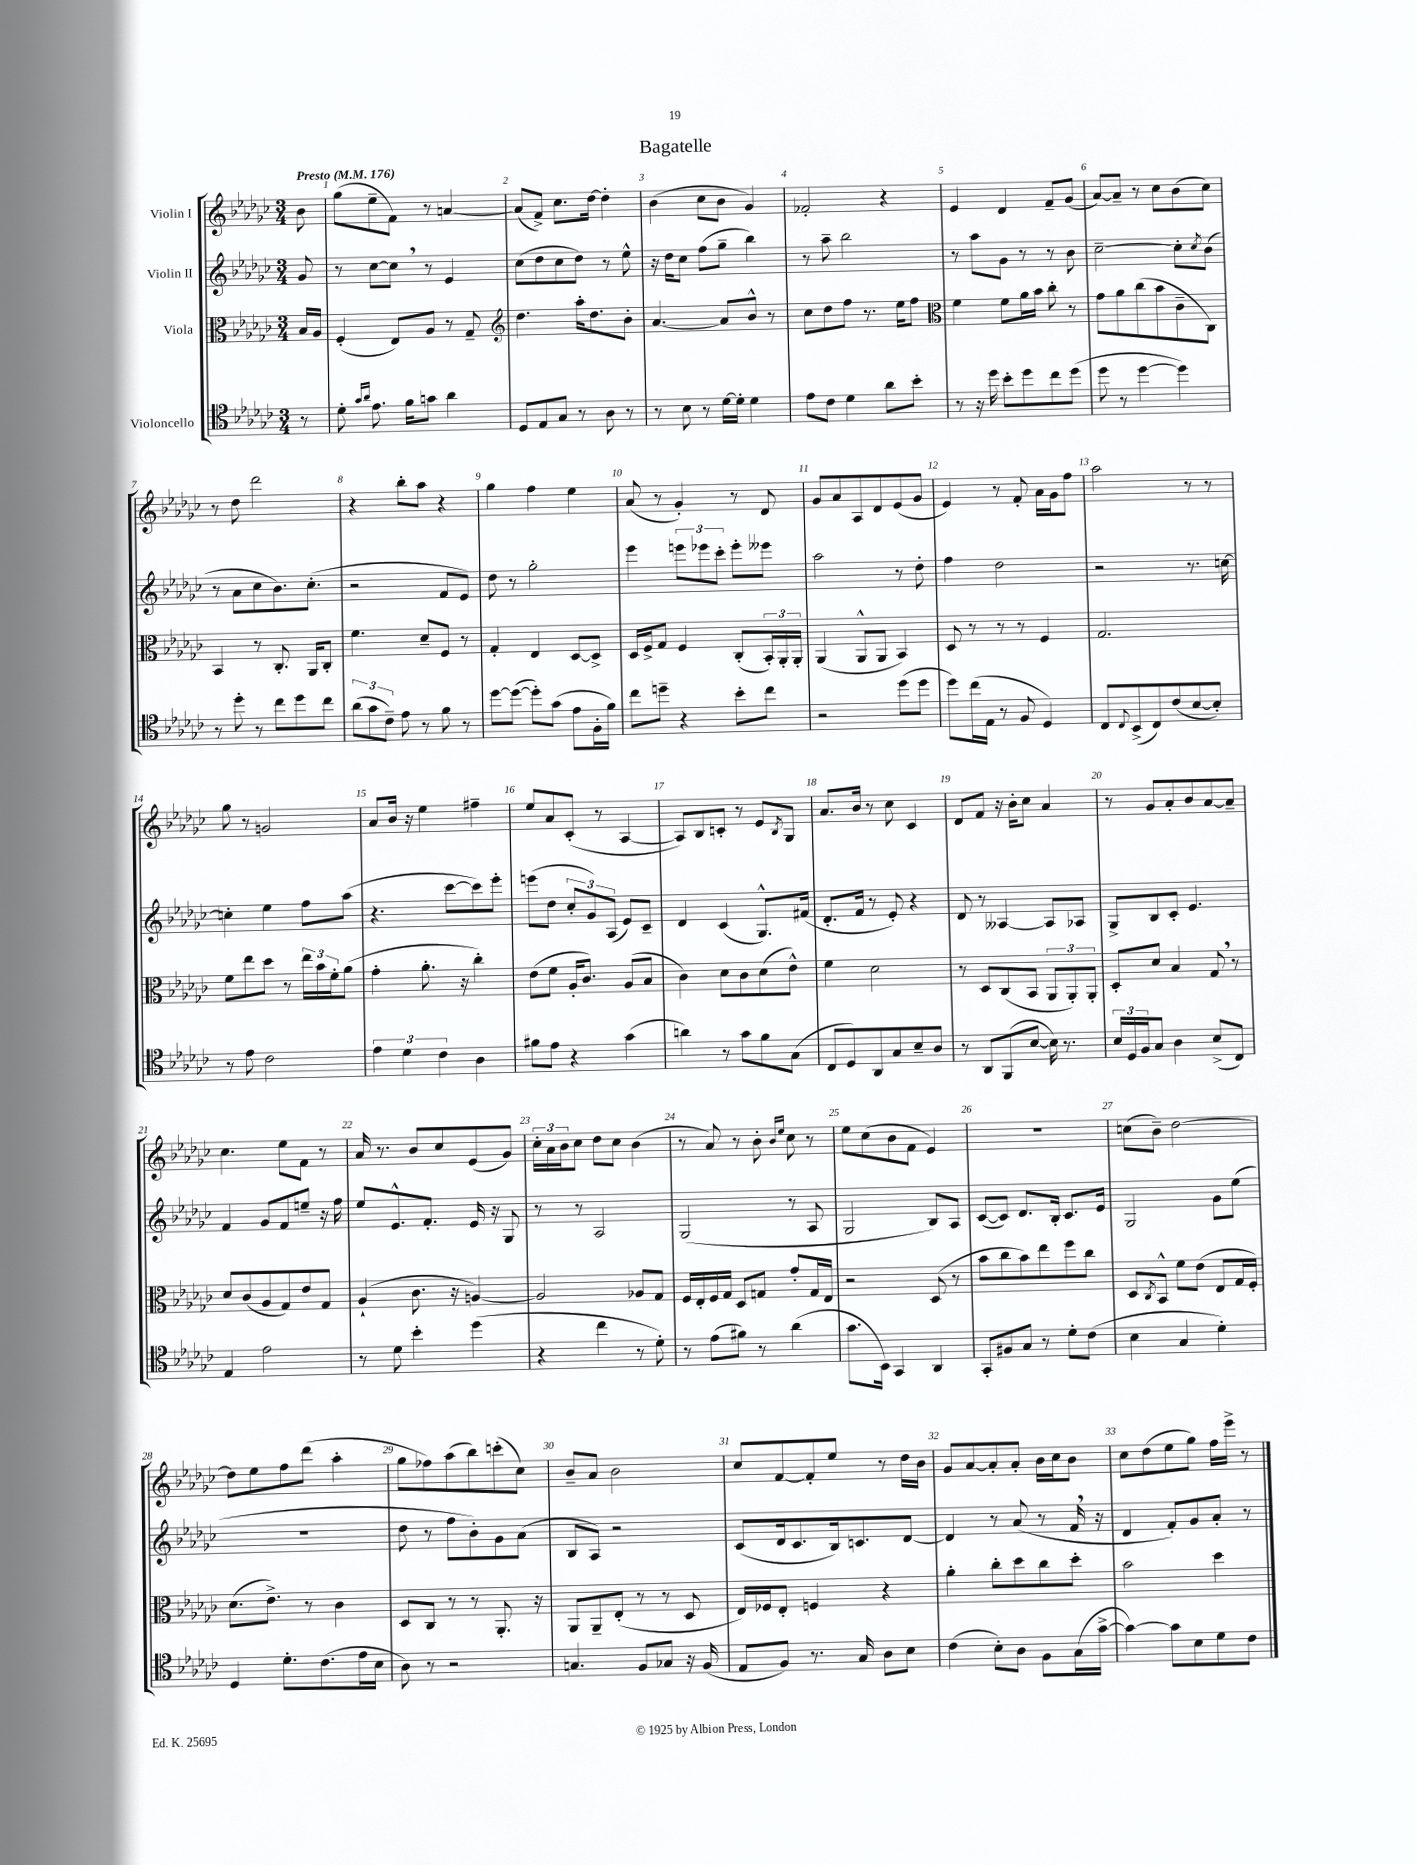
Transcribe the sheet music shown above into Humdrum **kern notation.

**kern	**kern	**kern	**kern
*staff4	*staff3	*staff2	*staff1
*clefC4	*clefC3	*clefG2	*clefG2
*k[b-e-a-d-g-c-]	*k[b-e-a-d-g-c-]	*k[b-e-a-d-g-c-]	*k[b-e-a-d-g-c-]
*M3/4	*M3/4	*M3/4	*M3/4
*MM176	*MM176	*MM176	*MM176
8r	16B-/LL	8g-/	8b-\
.	16A-/JJ	.	.
=	=	=	=
8d-'\	(4F'/	8r	(8gg-\L
16qqg-/LL	.	.	.
16qqa-/JJ	.	.	.
8.e-\	.	[8cc-\L	8ee-~\
.	8E-/L)	8cc-\]J	8f\J)
16f\LK	.	.	.
8g\J	8A-/J	8r	8r
4a-\	8r	4e-/	[4a/
.	8G-~/	.	.
=	=	=	=
*	*clefG2	*	*
8D-/L	4.dd-\	(8cc-\L	(8a/]L
8E-/	.	8dd-\	8f^/J)
8G-/J	.	8cc-\	8.cc-\L
8r	16aa-'\LK	8dd-\J)	.
.	8.dd-\	.	[16dd-\Jk
8A-\	.	8r	4dd-'\]
8r	8b-'\J	8ee-^^\	.
=	=	=	=
8r	[4.a-/	16r	(4b-\
.	.	16dd-\LK	.
8B-\	.	8cc-\J	.
8r	.	(8ff\L	8cc-\L
[16d-\LL	8a-/]L	8gg-~\J	8b-\J
16d-'\]JJ	.	.	.
4d-\	8b-^^/J	4bb-\)	4g-/)
.	8r	.	.
=	=	=	=
8e-\L	8cc-\L	8r	2f-'/
8c-\J	8dd-\	8aa-~\	.
4d-\	8ff\J	2bb-\	.
.	8.r	.	.
8a-\L	.	.	4r
.	16ee-\LK	.	.
8b-'\J	8ff\J	.	.
=	=	=	=
*	*clefC3	*	*
8r	4f\	8r	4e-/
16r	.	8aa-\L	.
16dd-\	.	.	.
8b-'\L	8f\L	8g-\J	4d-/
8dd-\	16a-\L	8r	.
.	16b-\JJ	.	.
8cc-\	8cc-'\	8r	8f~/L
(8dd-\J	8r	8b-\	(8g-/J
=	=	=	=
8dd-\	8g-\L	[2cc-~\	[8a-/L)
8r	8a-\	.	8a-~/]J
[4dd-\	(8cc-\	.	8r
.	8b-\	.	8cc-\L
4dd-\])	8c-~\	8cc-'\]L	(8b-\
.	.	8qcc-/	.
.	8C-\J)	(8b-\J	8cc-\J)
=	=	=	=
8r	4BB-/	8r	8r
8dd-'\	.	8a-\L	8dd-\
8r	8r	8cc-\	2ddd-\
8cc-\L	8.C-'/	8.b-\)	.
8dd-\	.	.	.
.	16AA-/LK	(8.cc-'\J	.
8cc-\J	8C-'/J	.	.
=	=	=	=
(12a-\L	4.f\	2r	4r
12g-\	.	.	.
12c-~\J)	.	.	.
8e-\	.	.	8bb-'\L
8r	8d-~/L	.	8aa-\J
8f\	8F/J	8f/L	4r
8r	8r	8e-/J)	.
=	=	=	=
[8dd-\L	4G-'/	8dd-\	4gg-\
(8dd-\_J	.	8r	.
8dd-'\]L)	4E-/	2gg-'\	4ff\
(8g-\J	.	.	.
8e-\L	[8D-/L	.	4ee-\
16F'\L	8D-^/]J	.	.
16f\JJ)	.	.	.
=	=	=	=
8cc-\L	16D-/LL	4eee-\	(8a-/
.	16F^/J	.	.
8dd~\J	8G-/J	.	8r
4r	4F/	12eee\L	4g-'/)
.	.	12eee-\	.
.	.	12ccc-'\J	.
8b-'\L	(8C-'/L	8eee-'\L	8r
8cc-\J	24BB-'/L)	8eee--\J	8d-/
.	24AA-'/	.	.
.	24AA-'/JJ	.	.
=	=	=	=
2r	(4AA-/	2aa-\	8g-/L
.	.	.	8a-/
.	8AA-^^/L	.	8A-/
.	8AA-/J	.	8d-/
(8dd-\L	4BB-/)	8r	(8e-/
8dd-\J	.	8dd-'\	8g-/J
=	=	=	=
8dd-\L)	8D-/	4ff\	4e-/)
(16cc-\L	8r	.	.
16E-\JJ	.	.	.
8r	8r	2dd-\	8r
8F/	8r	.	8f'/
4D-/)	4F/	.	16a-\LL
.	.	.	16g-\J
.	.	.	8ff\J
=	=	=	=
8C-/L	2.G-/	2r	2aa-\
8qqC-/	.	.	.
(8BB-^/	.	.	.
8C-/)	.	.	.
(8c-/	.	.	.
[8B-/	.	8.r	8r
8B-'/]J)	.	.	8r
.	.	[16cc\	.
=	=	=	=
8r	8f\L	4cc'\]	8gg-\
8e-\	8ee-\	.	8r
2c-\	8dd-\J	4ee-\	2g/
.	8r	.	.
.	24ee-\LL	8ff\L	.
.	24b-\	.	.
.	24f'\J	.	.
.	(8a-\J	(8aa-\J	.
=	=	=	=
6e-\	4g-'\	4.r	8a-/L
.	.	.	16b-/Jk
6d-\	.	.	.
.	.	.	16r
.	8.a-'\	.	4ee-\
6c-\	.	.	.
.	.	[8ccc-\L	.
.	16r	.	.
4A-\	4cc-'\)	8ccc-\])	4ff#~\
.	.	8eee-'\J	.
=	=	=	=
8f#\L	(8e-\L	(8eee\L	8ee-/L
8e-\J	8f\J	8dd-\J	8a-/
4r	16A-'/LK	12cc-'/L	(8c-'/J
.	8.c-/J)	.	.
.	.	12g-/)	.
.	.	.	8r
.	.	(12A-/J	.
(4g-\	(8A-/L	8e-/L)	[4A-/
.	8B-/J	8c-~/J	.
=	=	=	=
4a\)	4c-\)	4d-/	8A-/]L)
.	.	.	8B-/
8r	8d-\L	(4c-/	8c'/J
8g-\L	8c-\	.	8r
8f\	(8d-\	8.G-^^/L)	8e-/L
.	.	.	8qB-/
(8G-\J	8e-^^\J)	.	8G-/J
.	.	(16f#/Jk	.
=	=	=	=
8C-/L	4f\	8.d-'/L	8.a-/L
8D-/)	.	.	.
.	.	16f/Jk	16b-/Jk
8AA-/	2d-\	8r	8r
8G-/	.	8e-'/)	8cc-\
8B-~/	.	4r	4c-/
8A-/J	.	.	.
=	=	=	=
8r	8r	8d-/	8d-/L
8AA-/L	8D-/L	8r	8f/J
(8FF/	(8C-/	[4A--/	16r
.	.	.	16b-'\LK
[8B-/J	8BB-/J	.	8cc-\J
16B-\])	12AA-/L	8A--/]L	4a-/
8.r	.	.	.
.	12AA-'/)	.	.
.	.	8A-/J	.
.	12AA-'/J	.	.
=	=	=	=
24B-/LL	8D-'/L	8G-^/L	8r
24D-/	.	.	.
24F/J	.	.	.
8G-/J	8d-/J	8B-/	8g-/L
4A-\	4B-/	8c-'/J	8a-'/
.	.	4.e-/	8b-/
(8B-^/L	8G-/	.	[8a-/
8C-/J)	8r	.	8a-~/]J
=	=	=	=
4E-/	8d-/L	4f/	4.cc-\
.	(8c-/	.	.
2e-\	8A-/	8g-/L	.
.	8G-/)	8f/	8ee-\L
.	8e-/	8ee~/J	8f\J
.	8G-/J	16r	8r
.	.	16ff\	.
=	=	=	=
8r	(4A-`/	8ee-/L	16a-/
.	.	.	8.r
8d-\	.	8.e-^^/	.
4b-'\	8.c-\	.	8b-/L
.	.	8.f'/J	.
.	.	.	8cc-/
.	16r	.	.
(4dd-\	[4A/)	16e-/	(8e-/
.	.	16r	.
.	.	8G-/	8g-/J)
=	=	=	=
4r	2A/]	8r	24cc-'\LL
.	.	.	24a-\
.	.	.	24b-\J
.	.	8r	8cc-\J
4cc-\	.	2A-/	8dd-\L
.	.	.	8cc-\J
8r	8A-/L	.	(4b-\
8d-'\)	8G-/J	.	.
=	=	=	=
8r	16F/LL	(2G-/	8r
.	16E-'/	.	.
(8e-\L	16F/	.	8a-/)
.	16G-/JJ	.	.
8f#\J)	8D-/L	.	8r
8r	8G/J	.	8b-'\
.	.	.	16qqb-/LL
.	.	.	16qqee-/JJ
(4a-\	8g-'/L	8r	8cc-\
.	16G/L	8A-/	8r
.	16E-/JJ	.	.
=	=	=	=
8.g-\L	2r	2G-/	8ee-\L
.	.	.	(8cc-\
16BB-\Jk)	.	.	.
4GG-/	.	.	8b-\
.	.	.	8f\J
4AA-/	(8D-/	8B-/L)	4e-/)
.	8r	8A-/J	.
=	=	=	=
8GG-'/L	8b-\L	([8c-/L	2.r
8F#/	8cc-\	8c-/]J)	.
8G-/J	8b-\)	8.d-/L	.
8r	8ee-\	.	.
.	.	16B-'/Jk	.
8d-'\L	8ff\	8.c-/L	.
(8c-\J	8cc-\J	.	.
.	.	16e-/Jk	.
=	=	=	=
4B-\	8D-/L	2G-/	(8cc\L
.	8qC-/	.	.
.	8BB-^^/J	.	8b-~\J)
4G-/	8f\L	.	[2dd-\
.	(8e-\J	.	.
4d-'\)	8E-/L	8g-\L	.
.	16G-/L	(8ee-\J	.
.	16F'/JJ)	.	.
=	=	=	=
4D-/	(8.d-\L	2.r	8dd-\]L
.	.	.	8ee-\
.	8.e-^\J)	.	.
8.d-'\L	.	.	8ff\
.	8r	.	(8ddd-\J
(8.c-\	.	.	.
.	4c-\	.	4aa-'\
16e-\L	.	.	.
16B-\JJ	.	.	.
=	=	=	=
8A-\)	8D-/L	8dd-\	8gg-\L
8r	8C-/J	8r	8ff-\)
2r	8r	8ff\L	(8aa-\
.	8r	8b-'\)	8bb-\)
.	8.AA-'/	8g-\	(8ccc'\
.	.	(8a-\J	8cc-\J)
.	16r	.	.
=	=	=	=
4.G/	8AA-/L	8B-/L	8b-~/L
.	8AA-~/	8A-/J)	8a-/J
.	(8E-'/J	2r	2b-\
8F/L	8r	.	.
8G-/J	8r	.	.
16r	8D-/	.	.
(16F/	.	.	.
=	=	=	=
8E-/L	16E-/LL)	(8c-/L	8cc-/L
.	16F-/J	.	.
8F/J)	8E-'/J	16d-/k	[8f/
.	.	8.c-/	.
8.r	4F/	.	8f'/]
.	.	16B-/k)	8ee-/J
16G-/	.	8.c/	.
8A-\L	4r	.	8r
8B-\J	.	[8d-/J	16dd-\LL
.	.	.	16b-\JJ
=	=	=	=
(4c-\	4a-'\	4d-/]	8g-/L
.	.	.	[8a-/
8B-'\L)	8cc-'\L	8r	8a-'/]
8A-\J	8dd-\	(8a-/	8a-'/J
8F\L	8cc-\	8r	16b-\LL
.	.	.	16cc-\J
(16G-\L	8dd-'\J	16f/	8b-\J
[16g-^\JJ	.	16r	.
=	=	=	=
4g-\_)	2b-\	4d-/	8cc-\L
.	.	.	(8dd-\
8g-\]L	.	8f'/L)	8ee-\
8B-\	.	8g-/	8gg-\J)
8d-\	4dd-\	8a-'/J	16ff\LL
.	.	.	16eee-^\JJ
8c-\J	.	8r	8r
==	==	==	==
*-	*-	*-	*-
